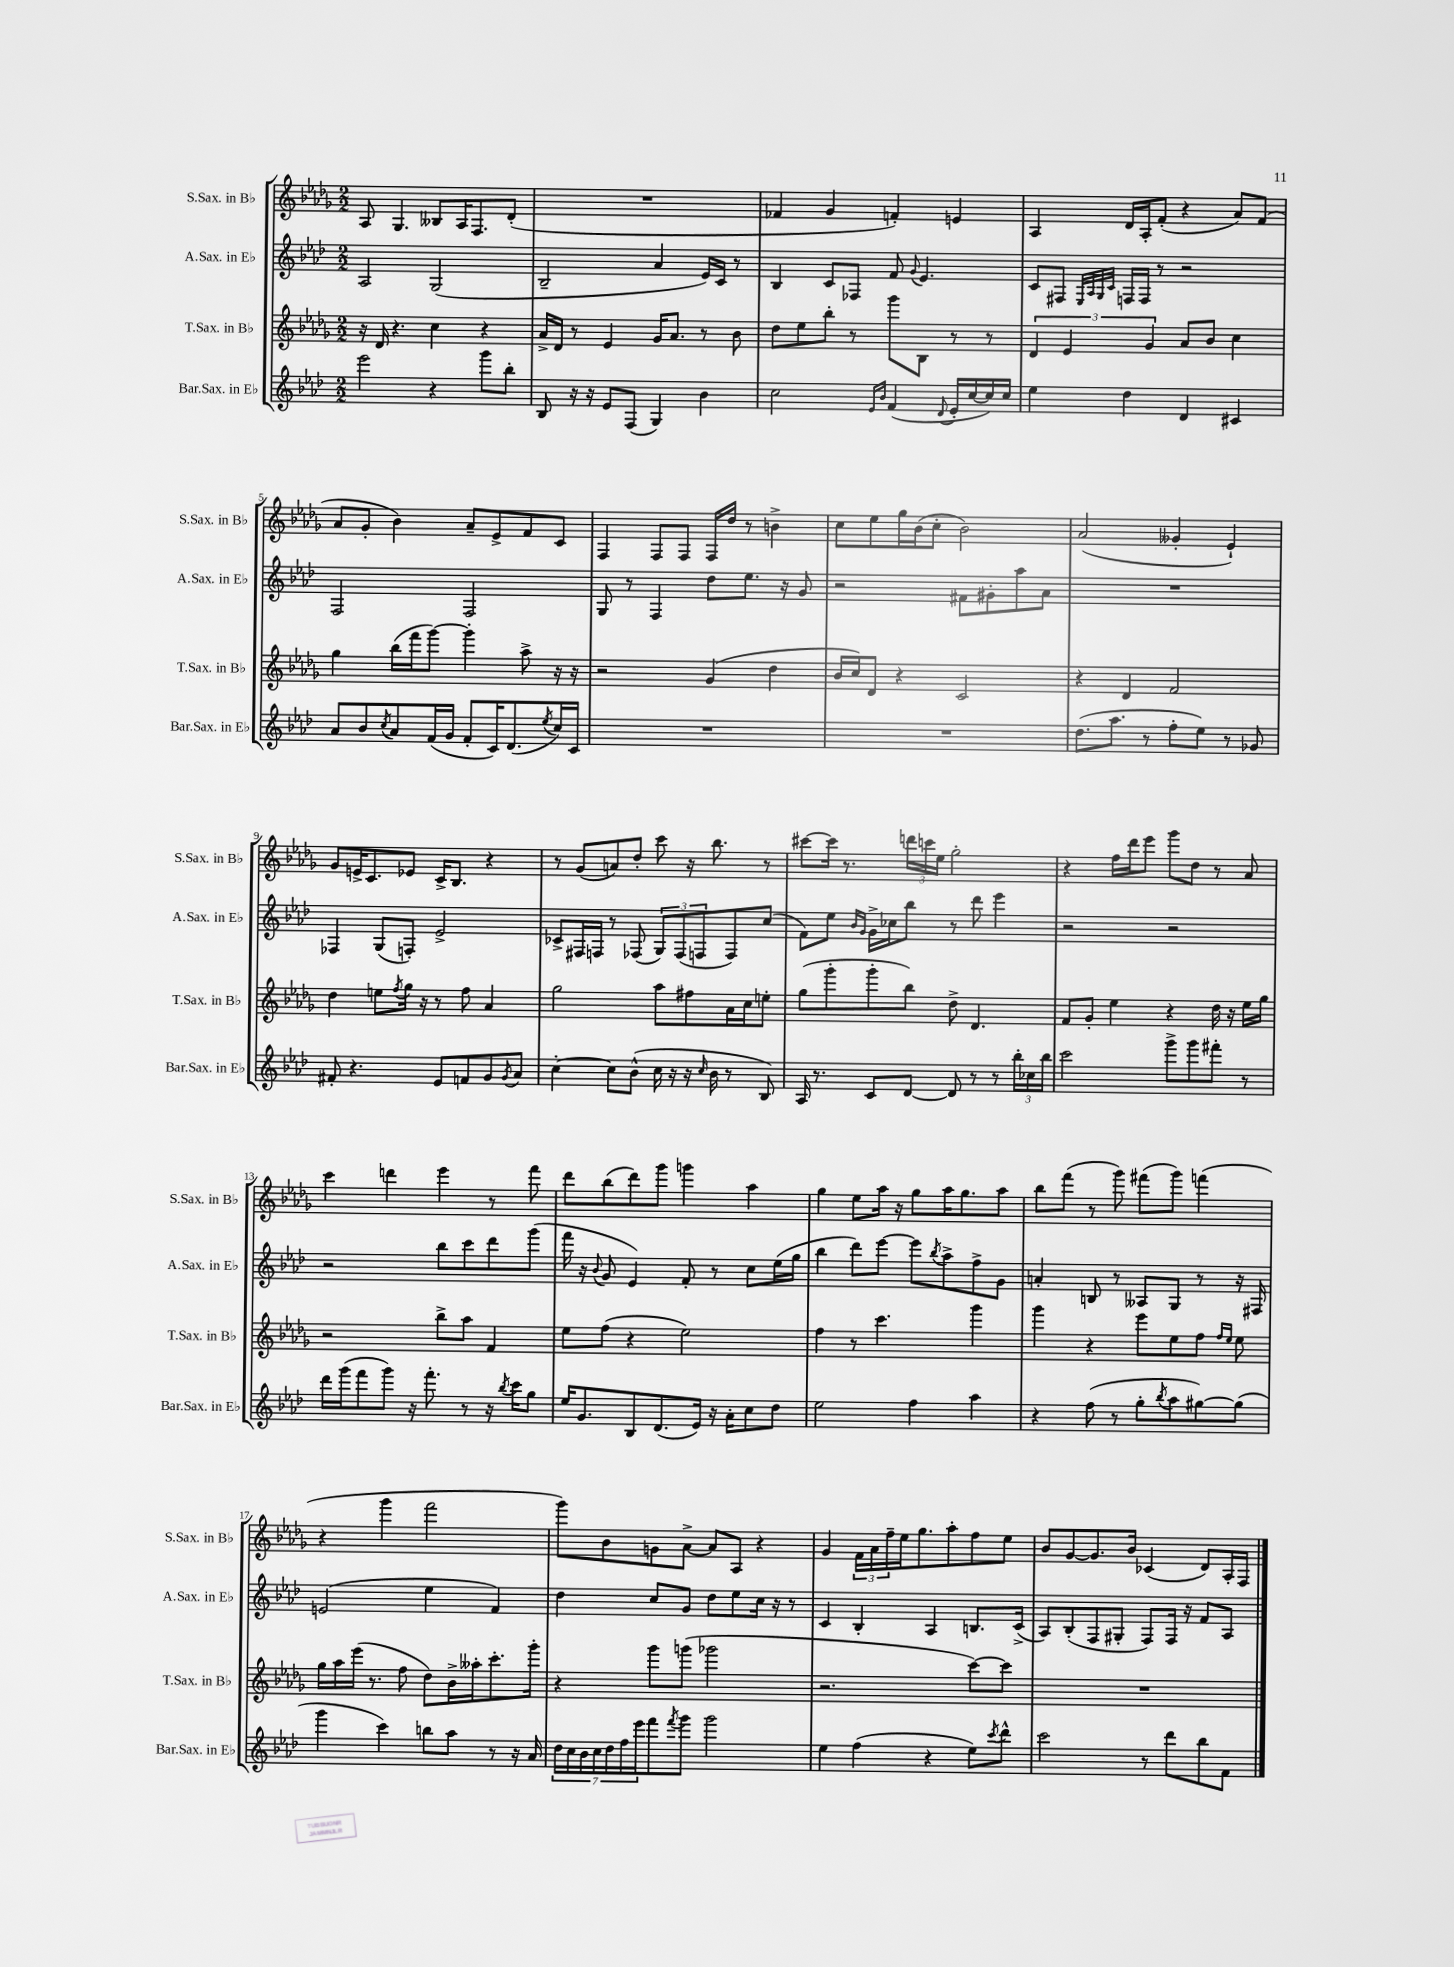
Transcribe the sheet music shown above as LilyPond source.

<<
\new StaffGroup <<
\new Staff = "s0" \with { instrumentName = "S.Sax. in Bb" shortInstrumentName = "S.Sax. in Bb" } {
    \clef treble \key des \major \numericTimeSignature \time 2/2
    aes8 ges4. beses8 aes16 f8. des'8-.( |
    R1 |
    fes'4 ges'4 f'4-.) e'4 |
    aes4 des'16 aes16-. f'8-.( r4 aes'8) f'8( |
    aes'8 ges'8-. bes'4) aes'8-- ees'8-> f'8 c'8 |
    f4 f8 f8 f16 des''16 r8 b'4-> |
    c''8 ees''8 ges''16 bes'16( c''8-. bes'2) |
    aes'2( geses'4-. ees'4-!) |
    ges'8 e'16-> c'8. ees'8 c'16-> bes8. r4 |
    r8 ges'8( a'8) des''8-. c'''8 r16 bes''8. r8 |
    cis'''8~ cis'''16 r8. \tuplet 3/2 { d'''16 c'''16 ees''16 } ges''2-. |
    r4 f''16 des'''16 ees'''8 ges'''8 des''8 r8 aes'8 |
    c'''4 d'''4 ees'''4 r8 f'''8 |
    des'''8 bes''8( des'''8) ges'''8 g'''4 aes''4 |
    ges''4 ees''8 aes''16 r16 ges''8 aes''16 ges''8. aes''8 |
    bes''8 f'''8( r8 ges'''8) fis'''8( ges'''8) f'''4( |
    r4 ges'''4 f'''2 |
    ges'''8) bes'8 g'8 aes'8~-> aes'8 aes8 r4 |
    ges'4 \tuplet 3/2 { f'16 aes'16 f''16-- } ees''16 ges''8. aes''8-. f''8 ees''8 |
    bes'8 ges'8~ ges'8. bes'16 ces'4( des'8) aes16-. f16 \bar "|." |
}
\new Staff = "s1" \with { instrumentName = "A.Sax. in Eb" shortInstrumentName = "A.Sax. in Eb" } {
    \clef treble \key aes \major \numericTimeSignature \time 2/2
    aes2 g2( |
    bes2-- aes'4 ees'16) c'16 r8 |
    bes4 c'8 fes8 f'8 \appoggiatura { g'8 } ees'4. |
    c'8 fis8 \grace { ees32 aes32 g32 c'32 } f16 f16 r8 r2 |
    f2 f2 |
    g8 r8 f4 des''8 ees''8. r16 g'8 |
    r2 fis'8 gis'8-. aes''8 aes'8 |
    R1 |
    fes4 g8( f8-.) ees'2-> |
    ces'8-> fis16 f16 r8 fes8( \tuplet 3/2 { g8) fes8( f8 } f8) c''8( |
    f'8) ees''8 \grace { bes'16 g'16 } g'16-> ces''16 bes''8 r8 des'''8 ees'''4 |
    r2 r2 |
    r2 bes''8 c'''8 des'''8 g'''8( |
    f'''16 r16 \appoggiatura { bes'8 } g'8 ees'4) f'8-. r8 c''8 ees''16( g''16 |
    bes''4 des'''8) ees'''8~ ees'''8 \acciaccatura { bes''8 } aes''8-> f''8-> g'8 |
    a'4-. b8 r8 aeses8 g8 r8 r16 fis16 |
    e'2( ees''4 f'4) |
    des''4 c''8 g'8 des''8 ees''8 c''16 r16 r8 |
    c'4 bes4-. aes4 b8. c'16->( |
    aes8) bes8-.( f8 gis8-. f8) f16 r16 f'8 aes8 \bar "|." |
}
\new Staff = "s2" \with { instrumentName = "T.Sax. in Bb" shortInstrumentName = "T.Sax. in Bb" } {
    \clef treble \key des \major \numericTimeSignature \time 2/2
    r16 des'16 r4. c''4 r4 |
    aes'16-> des'16 r8 ees'4 ges'16 aes'8. r8 bes'8 |
    des''8 ees''8 bes''8-. r8 ges'''8 bes8 r8 r8 |
    \tuplet 3/2 { des'4 ees'4 ges'4 } aes'8 bes'8 c''4 |
    ges''4 bes''16( f'''16 ges'''8~) ges'''4-. aes''8-> r16 r16 |
    r2 ges'4( des''4 |
    bes'16 c''16) des'8 r4 c'2 |
    r4 des'4 f'2 |
    des''4 e''8 \acciaccatura { f''8 } ges''16 r16 r8 f''8 aes'4 |
    ges''2 aes''8 fis''8 aes'16 c''16 e''8-. |
    ges''8( ges'''8-. ges'''8-. bes''8) des''8-> des'4. |
    f'8 ges'8-. ees''4 r4 des''16 r16 ees''16 ges''16 |
    r2 bes''8-> aes''8 f'4 |
    ees''8 f''8( r4 ees''2) |
    f''4 r8 c'''4. ges'''4 |
    ges'''4 r4 ees'''8 ees''8 f''8 \grace { f''16 ees''16 } ees''8 |
    ges''16 aes''16 ees'''16( r8. f''8 des''8) bes'16-> aeses''16-. c'''8.-. ges'''16-. |
    r4 ges'''8 g'''8( ges'''2 |
    r2. c'''8~) c'''8 |
    R1 \bar "|." |
}
\new Staff = "s3" \with { instrumentName = "Bar.Sax. in Eb" shortInstrumentName = "Bar.Sax. in Eb" } {
    \clef treble \key aes \major \numericTimeSignature \time 2/2
    ees'''2 r4 g'''8 bes''8-. |
    bes8 r16 r16 ees'8 f8( g4) bes'4 |
    c''2 \grace { ees'16 bes'16 } f'4( \appoggiatura { des'8 } ees'16-. c''16~ c''16) c''16 |
    ees''4 des''4 des'4 cis'4 |
    aes'8 bes'8 \acciaccatura { c''8 } aes'8 f'16( g'16 f'8-. c'16) des'8.( \acciaccatura { ees''8 } c''16) c'16 |
    R1 |
    R1 |
    des''8.( aes''8. r8 f''8-. ees''8) r8 ges'8 |
    fis'8-. r4. ees'8 f'8 g'8 \acciaccatura { g'8 } aes'8 |
    c''4~-. c''8 bes'8-^( c''16 r16 r16 \grace { c''16 } bes'16 r8 bes8) |
    aes16 r8. c'8 des'8~ des'8 r8 r8 \tuplet 3/2 { bes''16-. ces''16 bes''16 } |
    c'''2 g'''8-> g'''8 fis'''8-. r8 |
    des'''16 g'''16( f'''8 g'''8) r16 f'''8.-. r8 r16 \acciaccatura { bes''8 } c'''16 g''8 |
    ees''16 g'8. bes8 des'8.( ees'16) r16 aes'16-. c''8 des''8 |
    ees''2 f''4 aes''4 |
    r4 f''8( r8 g''8-. \acciaccatura { bes''8 } aes''8 gis''8~) gis''8( |
    g'''4 c'''4) b''8 aes''8 r8 r16 aes'16 |
    \tuplet 7/4 { des''16 c''16 bes'16 c''16 des''16 f''16 ees'''16 } f'''8 \acciaccatura { f'''8 } g'''8 g'''2 |
    ees''4 f''4( r4 ees''8) \acciaccatura { c'''8 } des'''8-^ |
    c'''2 r8 des'''8 bes''8 f'8 \bar "|." |
}
>>
>>
